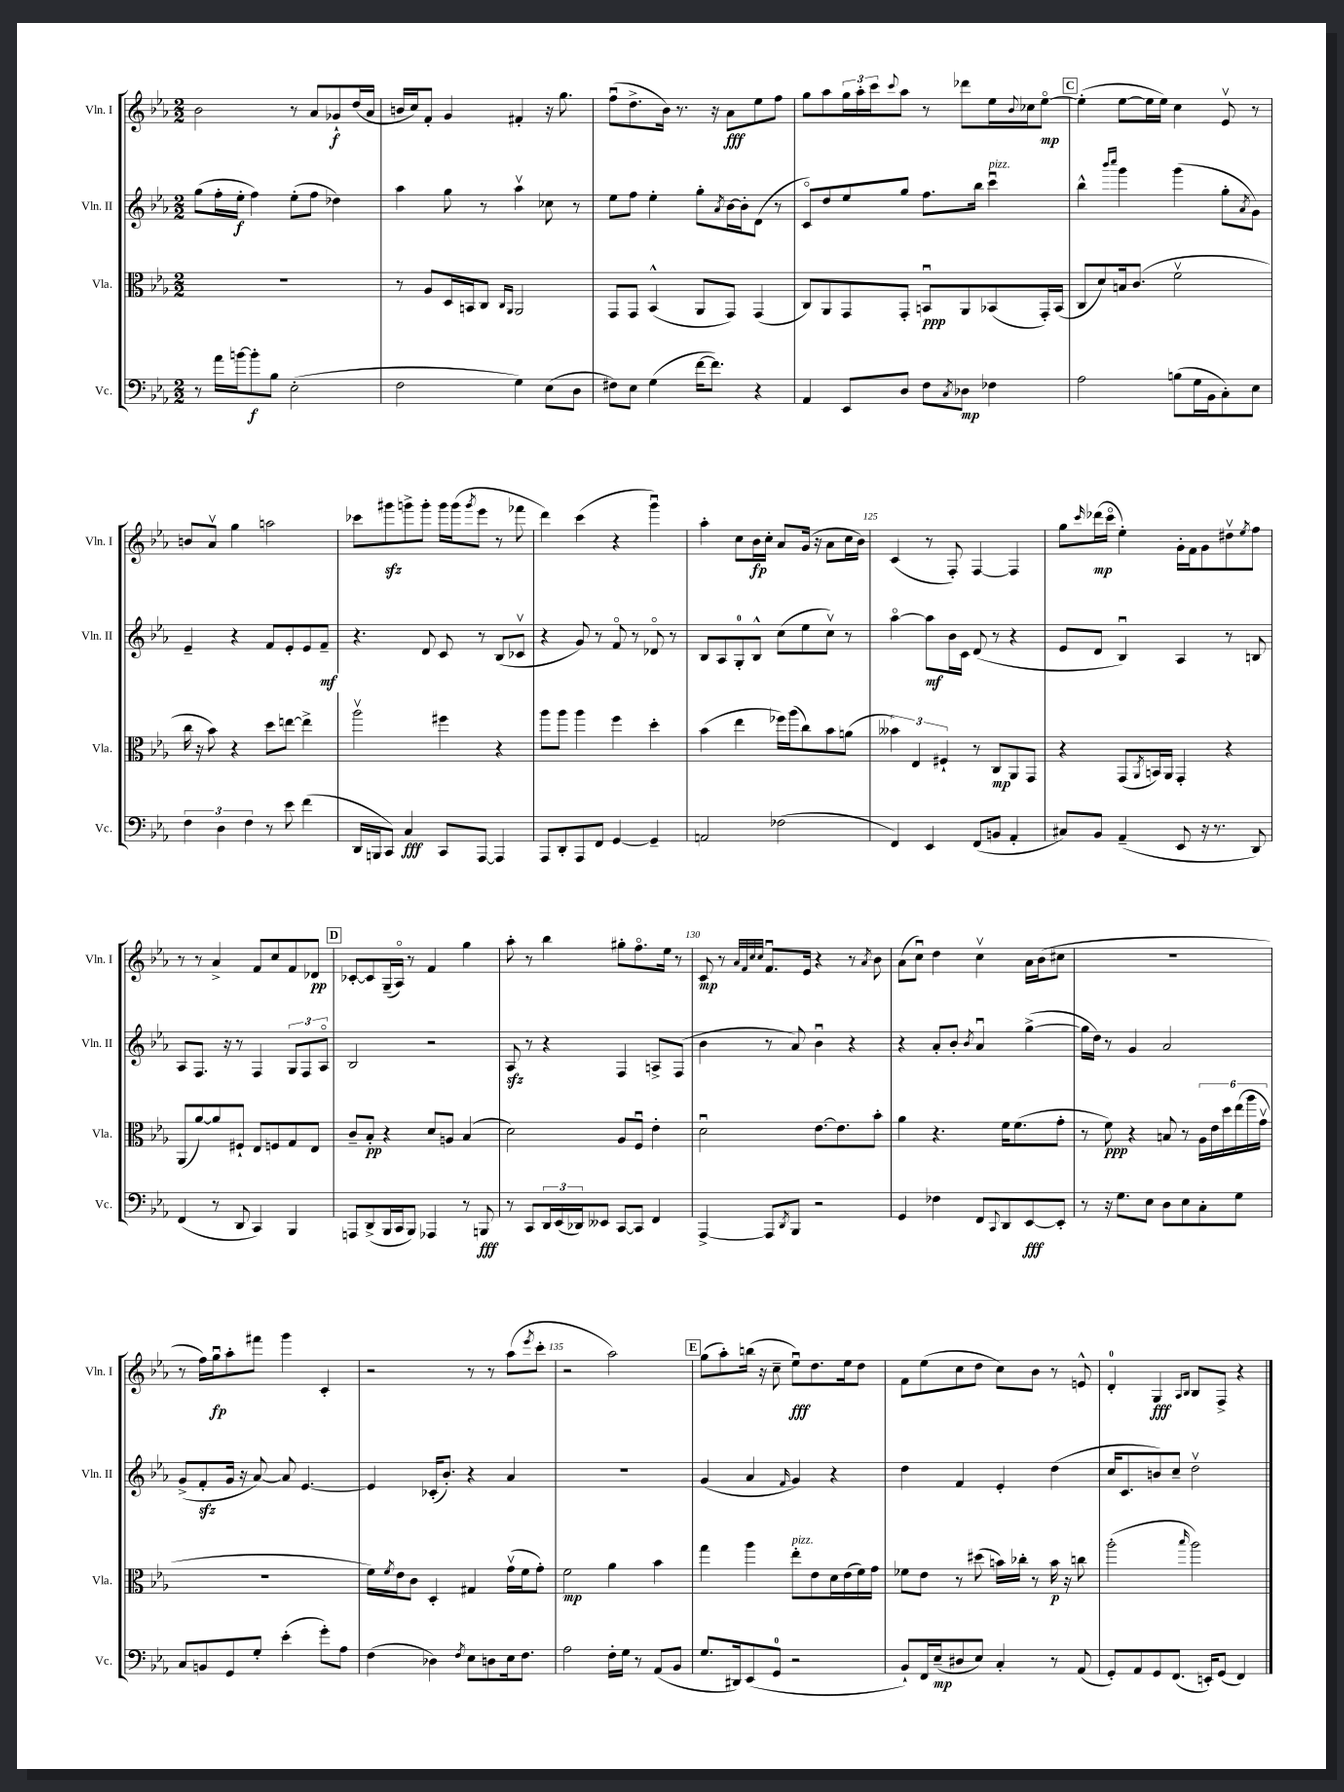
<<
\new StaffGroup <<
\new Staff = "s0" \with { instrumentName = "Vln. I" shortInstrumentName = "Vln. I" } {
    \clef treble \key ees \major \numericTimeSignature \time 2/2
    bes'2 r8 aes'8 ges'8-!\f d''16( aes'16 |
    b'16 c''16) f'8-. g'4 fis'4-. r16 g''8. |
    f''8\downbow( d''8.-> bes'16) r8. r16 aes'8\fff ees''8 f''8 |
    g''8 aes''8 \tuplet 3/2 { g''16 aes''16-. c'''16 } \appoggiatura { c'''8 } aes''8 r8 des'''8 ees''16 \appoggiatura { bes'8 } ces''16 ees''8~\flageolet\mp |
    \mark \markup { \box "C" } ees''4-.( ees''8~ ees''16 ees''16) c''4 ees'8\upbow r8 |
    b'8 aes'8\upbow g''4 a''2 |
    ces'''8 gis'''8\sfz g'''8-> g'''8-. g'''16 g'''16( \acciaccatura { g'''8 } ees'''8 r8 fes'''8 |
    d'''4) c'''4( r4 g'''4\downbow) |
    aes''4-. c''8 bes'16\fp c''16-. aes'8 g'16( r16 aes'8 c''16 bes'16) |
    c'4( r8 f8-.) f4~ f4 |
    g''8 \grace { c'''16 } des'''16\mp( c'''16\flageolet ees''4-.) g'16-. f'16 g'8 dis''8\upbow \acciaccatura { ees''8 } f''8 |
    r8 r8 aes'4-> f'8 c''8 f'8 des'8\pp |
    \mark \markup { \box "D" } ces'8~-. ces'8 g16--( aes16\flageolet) r8 f'4 g''4 |
    aes''8-. r8 bes''4 gis''8-. f''8.\flageolet ees''16 r8 |
    c'8\mp r8 \grace { aes'32 f'32 c''32 c''32 } f'8.\downbow ees'16 r4 r8 \acciaccatura { aes'8 } bes'8 |
    aes'8( c''8\downbow) d''4 c''4\upbow aes'16 bes'16( cis''8 |
    R1 |
    r8 f''16) g''16\downbow\fp aes''8-. fis'''8 g'''4 c'4-. |
    r2 r8 r8 aes''8( \acciaccatura { ees'''8 } c'''8-. |
    r2 aes''2) |
    \mark \markup { \box "E" } g''8( aes''8-.) b''16( r16 c''8-- ees''8\downbow\fff) d''8. ees''16 d''8 |
    f'8 ees''8( c''8 d''8 c''8) bes'8 r8 e'8-^ |
    d'4-0-. g4\fff \grace { aes16 bes16 } bes8 f8-> r4 \bar "|." |
}
\new Staff = "s1" \with { instrumentName = "Vln. II" shortInstrumentName = "Vln. II" } {
    \clef treble \key ees \major \numericTimeSignature \time 2/2
    g''8( f''16-. ees''16-.\f f''4) ees''8-.( f''8 des''4) |
    aes''4 g''8 r8 aes''4\upbow ces''8 r8 |
    ees''8 f''8 ees''4-. g''8-. \acciaccatura { aes'8 } bes'16~ bes'16-. d'8( r8 |
    c'8\flageolet) d''8 ees''8 g''8 f''8. bes''16 c'''4\downbow^\markup { \italic "pizz." } |
    \mark \markup { \box "C" } bes''4-^ \grace { bes'''16 c''''16 } g'''4 g'''4( g''8-. \acciaccatura { aes'8 } g'8) |
    ees'4-- r4 f'8 ees'8-. ees'8 f'8--\mf |
    r4. d'8 c'8 r8 bes8( ces'8\upbow |
    r4 g'8) r8 f'8\flageolet r8 des'8\flageolet r8 |
    bes8 aes8 g8-0-. bes8-^ c''8( ees''8 c''8\upbow) r8 |
    aes''4~\flageolet aes''8\mf bes'16 c'16 d'8( r8 r4 |
    ees'8 d'8 bes4\downbow) aes4 r8 b8 |
    aes8 f8. r16 r8 f4 \tuplet 3/2 { g8 f8 aes8\flageolet } |
    \mark \markup { \box "D" } bes2 r2 |
    aes8\sfz r8 r4 f4 a8-> f8( |
    bes'4 r8 aes'8) bes'4\downbow r4 |
    r4 aes'8-. bes'8-. \acciaccatura { bes'8 } aes'4\downbow g''4~->( |
    g''16 d''16) r8 g'4 aes'2 |
    g'8->( f'8-.\sfz g'16 r16 aes'8~) aes'8 ees'4.~ |
    ees'4 ces'16-.( bes'8.-.) r4 aes'4 |
    R1 |
    \mark \markup { \box "E" } g'4( aes'4 \grace { f'16 } g'4) r4 |
    d''4 f'4 ees'4-. d''4( |
    c''16 c'8. b'8) c''8-- d''2\upbow \bar "|." |
}
\new Staff = "s2" \with { instrumentName = "Vla." shortInstrumentName = "Vla." } {
    \clef alto \key ees \major \numericTimeSignature \time 2/2
    R1 |
    r8 aes8 d16 b,16 c8 \grace { c16 aes,16 } aes,2 |
    g,8 g,8 bes,4-^( aes,8 g,8) g,4( |
    c8) aes,8 g,8 g,8-. b,8\downbow\ppp aes,8 bes,8( g,16-.) bes,16( |
    \mark \markup { \box "C" } c8 d'8) b16 c'8.( f'2\upbow |
    c''16 r16 bes'8) r4 d''8 e''8~ e''4-> |
    aes''2\upbow fis''4 r4 |
    aes''8 aes''8 aes''4 f''4 d''4-. |
    bes'4( ees''4 fes''16) aes''16( c''8) bes'8 a'8( |
    \tuplet 3/2 { beses'4) ees4 fis4-! } r8 c8\mp aes,8 g,8 |
    r4 g,8( \acciaccatura { aes,8 } b,16) aes,16 g,4-. r4 |
    aes,8( aes'8~) aes'8 fis8-! ees8 f8 g8 ees8 |
    \mark \markup { \box "D" } c'8-- bes8-.\pp r4 d'8 a8 bes4( |
    d'2) aes8 f8\downbow ees'4-. |
    d'2\downbow ees'8.~ ees'8. bes'8-. |
    aes'4 r4. f'16 f'8.( g'8-. |
    r8 f'8\ppp) r4 b8 r8 \tuplet 6/4 { aes16 ees'16 d''16 ees''16( aes''16 g'16\upbow } |
    R1 |
    f'16) \acciaccatura { f'8 } ees'16 c'8 d4-. gis4 g'16\upbow( f'16 g'8-.) |
    f'2\mp aes'4 bes'4 |
    \mark \markup { \box "E" } g''4 aes''4 ees''8-.^\markup { \italic "pizz." } ees'8 d'16 ees'16( f'16) g'16 |
    fes'8 ees'8 r8 dis''8( b'16) ces''16-. r8 b'16\p r16 c''8 |
    aes''2-.( \grace { bes''16 } aes''2) \bar "|." |
}
\new Staff = "s3" \with { instrumentName = "Vc." shortInstrumentName = "Vc." } {
    \clef bass \key ees \major \numericTimeSignature \time 2/2
    r8 aes'16 b'16~ b'8-.\f bes8 ees2-.( |
    f2 g4) ees8( d8 |
    fis8) ees8 g4( f'16~ f'8.) r4 |
    aes,4 ees,8 d8 f8 \acciaccatura { c8 } des8\mp fes4 |
    \mark \markup { \box "C" } aes2 b8( g16 bes,16 c8-.) ees8 |
    \tuplet 3/2 { f4 d4 f4 } r8 ees'8 f'4( |
    d,16 b,,16 c,8) c4\fff c,8 aes,,8~ aes,,4 |
    aes,,8 d,8-. aes,,8 f,8 g,4~ g,4-- |
    a,2 fes2( |
    f,4) ees,4 f,8( b,8 aes,4-. |
    cis8) bes,8 aes,4--( ees,8 r16 r8. d,8) |
    f,4( r8 d,8 c,4) bes,,4 |
    \mark \markup { \box "D" } a,,8 d,8->( bes,,16 c,16 bes,,8) aes,,4 r8 b,,8\fff |
    r8 c,8 \tuplet 3/2 { d,16 ees,16( des,16) } eeses,8 c,8~ c,8 f,4 |
    aes,,4~-> aes,,8 \acciaccatura { d,8 } bes,,8 r2 |
    g,4 fes4 f,8 \appoggiatura { c,8 } d,8 ees,8~\fff ees,8-. |
    r8 r16 g8. ees8 d8 ees8 c8-. g8 |
    c8 b,8 g,8 g8-. ees'4-.( g'8-.) aes8 |
    f4( des4) \acciaccatura { f8 } ees8 d8 ees16 f8. |
    aes2 f16-. g16 r8 aes,8( bes,8 |
    \mark \markup { \box "E" } g8. dis,16) ees,8( g,8-0 r2 |
    bes,8-!) f,16 ees16--\mp( dis8 ees8) c4-. r8 aes,8( |
    g,8-.) aes,8 g,8 f,8.( e,16-.) g,8( f,4) \bar "|." |
}
>>
>>
\layout { \context { \Score currentBarNumber = #116 \override BarNumber.break-visibility = ##(#f #t #t) barNumberVisibility = #(every-nth-bar-number-visible 5) } }
